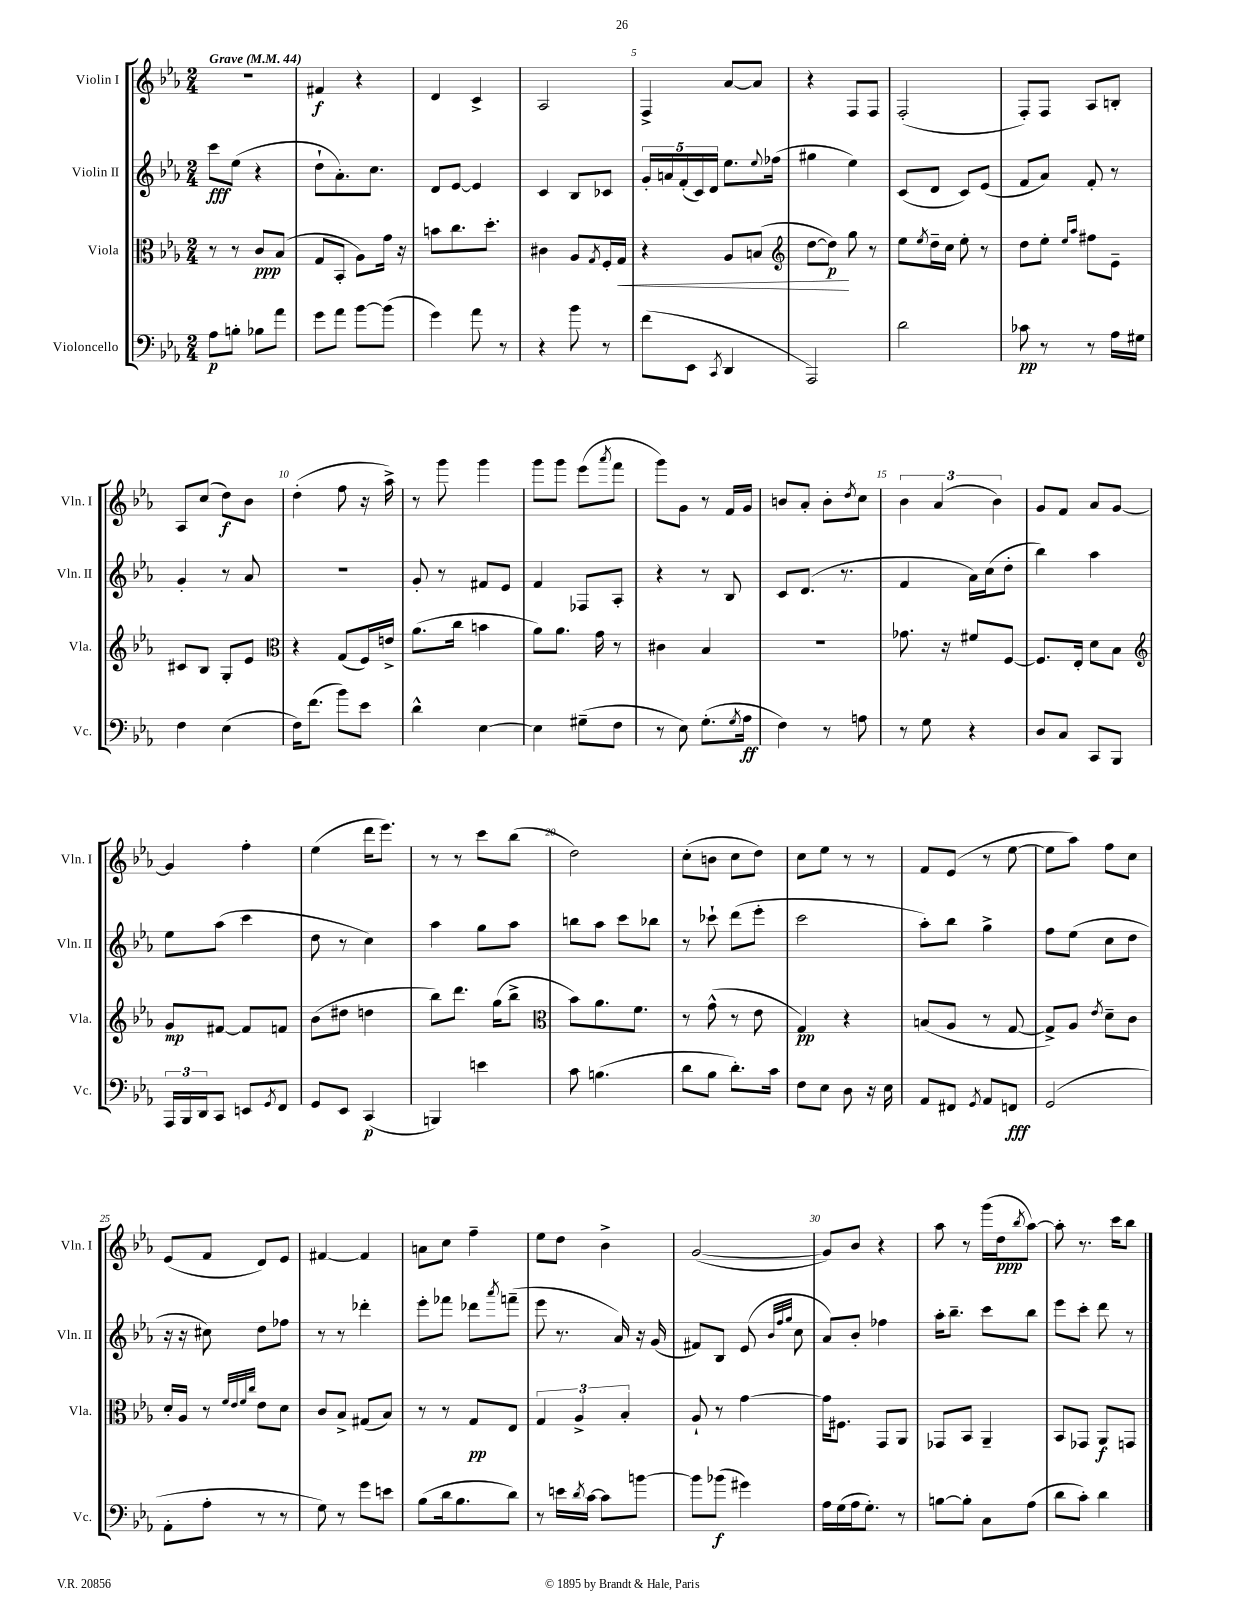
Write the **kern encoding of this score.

**kern	**kern	**kern	**kern
*staff4	*staff3	*staff2	*staff1
*clefF4	*clefC3	*clefG2	*clefG2
*k[b-e-a-]	*k[b-e-a-]	*k[b-e-a-]	*k[b-e-a-]
*M2/4	*M2/4	*M2/4	*M2/4
*MM44	*MM44	*MM44	*MM44
8A-\L	8r	8ccc\L	2r
8B'\J	8r	(8ee-\J	.
8B-\L	8c/L	4r	.
8a-\J	(8B-/J	.	.
=	=	=	=
8g\L	8G/L	8dd`\L	4f#/
8a-\J	8BB-'/J	8.a-'\)	.
[8b-\L	8A-\L)	.	4r
.	.	8.cc\J	.
(8b-\]J	16g\Jk	.	.
.	16r	.	.
=	=	=	=
4g\)	8b\L	8d/L	4d/
.	8.cc\	[8e-/J	.
8a-\	.	4e-/]	4c^/
.	8.dd'\J	.	.
8r	.	.	.
=	=	=	=
4r	4c#\	4c/	2A-/
8b-\	8A-/L	8B-/L	.
.	8qG/	.	.
8r	16F'/L	8c-/J	.
.	16G/JJ	.	.
=	=	=	=
(8f\L	4r	20g'/LL	4F^/
.	.	20a/	.
.	.	(20f'/	.
8EE-\J	.	.	.
.	.	20c/)	.
.	.	20d/JJ	.
8qCC/	.	.	.
4DD/	8A-/L	8.ee-\L	[8a-/L
.	(8B/J	.	8a-/]J
.	.	8qqee-/	.
.	.	(16ff-\Jk	.
=	=	=	=
*	*clefG2	*	*
2AAA-/)	[8dd\L	4gg#\	4r
.	8dd\]J)	.	.
.	8gg\	4ee-\)	8F/L
.	8r	.	8F/J
=	=	=	=
2d\	8ee-\L	(8c/L	(2F'/
.	8qee-/	.	.
.	16dd~\L	8d/J	.
.	16cc\JJ	.	.
.	8ee-'\	8c/L)	.
.	8r	(8e-/J	.
=	=	=	=
8c-\	8dd\L	8f/L	8F'/L)
8r	8ee-'\J	8a-/J)	8F/J
.	16qqee-/LL	.	.
.	16qqaa-/JJ	.	.
8r	8ff#\L	8f'/	8A-/L
16A-\LL	8e-~\J	8r	8B'/J
16G#\JJ	.	.	.
=	=	=	=
4F\	8c#/L	4g'/	8A-/L
.	8B-/J	.	(8cc/J
(4E-\	8G'/L	8r	8dd\L)
.	8e-/J	8a-/	8b-\J
=	=	=	=
*	*clefC3	*	*
16F\LK)	4r	2r	(4dd'\
(8.f\J	.	.	.
8b-\L)	(8G/L	.	8ff\
8e-\J	16F/L)	.	16r
.	16e^/JJ	.	16aa-^\)
=	=	=	=
4d^^\	(8.a-\L	8g'/	8r
.	.	8r	8ggg\
.	16cc\Jk	.	.
[4E-\	4b\	8f#/L	4ggg\
.	.	8e-/J	.
=	=	=	=
4E-\]	8a-\L)	4f/	8ggg\L
.	8.a-\J	.	8ggg\J
(8G#~\L	.	8F-/L	(8eee-\L
.	16g\	.	.
.	.	.	8qaaa-/
8F\J	8r	8A-'/J	8fff\J
=	=	=	=
8r	4c#\	4r	8ggg\L)
8E-\)	.	.	8g\J
(8.G'\L	4B-/	8r	8r
.	.	8B-/	16f/LL
8qG/	.	.	.
16A-\Jk	.	.	16g/JJ
=	=	=	=
4F\)	2r	8c/L	8b/L
.	.	(8.d/J	8a-'/J
8r	.	.	8b'\L
.	.	8.r	.
.	.	.	8qdd/
8A\	.	.	8cc\J
=	=	=	=
8r	8.g-\	4f/	6b-\
8G\	.	.	.
.	.	.	(6a-/
.	16r	.	.
4r	8f#/L	16a-\LL)	.
.	.	(16cc\J	.
.	.	.	6b-\)
.	[8F/J	8dd'\J	.
=	=	=	=
8D/L	8.F/]L	4bb-\)	8g/L
8C/J	.	.	8f/J
.	16E-'/Jk	.	.
8CC/L	8d\L	4aa-\	8a-/L
8BBB-/J	8B-\J	.	[8g/J
=	=	=	=
*	*clefG2	*	*
24AAA-/LL	8g/L	8ee-\L	4g/]
24BBB-/	.	.	.
24DD/J	.	.	.
8CC/J	[8f#/J	(8aa-\J	.
8EE/L	8f#/]L	4ccc\	4ff'\
8qGG/	.	.	.
8FF/J	8f/J	.	.
=	=	=	=
8GG/L	(8b-\L	8dd\	(4ee-\
8EE-/J	8dd#\J	8r	.
(4CC/	4dd\	4cc\)	16ddd\LK
.	.	.	8.eee-\J)
=	=	=	=
4BBB/)	8bb-\L)	4aa-\	8r
.	8.ddd\J	.	8r
4e\	.	8gg\L	8ccc\L
.	(16gg\LK	.	.
.	8bb-^\J	8aa-\J	(8bb-\J
=	=	=	=
*	*clefC3	*	*
8c\	8b-\L)	8bb\L	2dd\)
(4.B\	8.a-\	8aa-\J	.
.	.	8ccc\L	.
.	8.f\J	.	.
.	.	8bb-\J	.
=	=	=	=
8d\L	8r	8r	(8cc'\L
8B-\J	(8g^^\	8ccc-`\	8b\J
8.d'\L)	8r	(8ddd\L	8cc\L
.	8e-\	8eee-'\J	8dd\J)
16c\Jk	.	.	.
=	=	=	=
8F\L	4G/)	2ccc\	8cc\L
8E-\J	.	.	8ee-\J
8D\	4r	.	8r
16r	.	.	8r
16E-\	.	.	.
=	=	=	=
8AA-/L	(8B/L	8aa-'\L)	8f/L
8FF#/J	8A-/J	8bb-\J	(8e-/J
8qGG/	.	.	.
8AA-/L	8r	4gg^\	8r
8FF/J	[8G/	.	[8ee-\
=	=	=	=
(2GG/	8G^/]L)	8ff\L	8ee-\]L
.	8A-/J	(8ee-\J	8aa-\J)
.	8qe-/	.	.
.	8d~\L	8cc\L	8ff\L
.	8c\J	8dd\J	8cc\J
=	=	=	=
8AA-'\L	16d'/LL	16r	(8e-/L
.	16A-/JJ	16r	.
8A-'\J	8r	8cc#\)	8f/J
.	32qqf/LLL	.	.
.	32qqe-/	.	.
.	32qqf/	.	.
.	32qqcc/JJJ	.	.
8r	8e-\L	8dd\L	8d/L)
8r	8d\J	8ff-\J	8e-/J
=	=	=	=
8G\)	8c/L	8r	[4f#/
8r	8B-^/J	8r	.
8g\L	(8G#/L	4ddd-'\	4f#/]
8e\J	8B-/J)	.	.
=	=	=	=
(8B-\L	8r	8eee-'\L	8a\L
16d\k	8r	8fff-\J	8cc\J
8.B-\	.	.	.
.	8G/L	8ddd-\L	4ff~\
.	.	8qaaa-/	.
8d\J)	8E-/J	(8fff~\J	.
=	=	=	=
8r	6G/	8eee-\	8ee-\L
16e\LL	.	8.r	8dd\J
.	6A-^/	.	.
8qd/	.	.	.
[16c\JJ	.	.	.
8c\]L	.	.	4b-^\
.	.	16a-/)	.
.	6B-'/	.	.
[8b\J	.	16r	.
.	.	(16g/	.
=	=	=	=
8b\]L	8A-`/	8f#/L)	([2g/
(8b-\J	8r	8B-/J	.
4g#\)	[4g\	(8e-/	.
.	.	32qqb-/LLL	.
.	.	32qqff/	.
.	.	32qqgg/JJJ	.
.	.	8cc\	.
=	=	=	=
16A-\LL	16g\]LK	8a-/L)	8g/]L)
(16G\	8.F#\J	.	.
16A-\J	.	8b-'/J	8b-/J
8.G'\J)	.	.	.
.	8GG/L	4ff-\	4r
8r	8AA-/J	.	.
=	=	=	=
[8B\L	8GG-/L	16aa-'\LK	8aa-\
.	.	8.bb-~\J	.
8B'\]J	8BB-/J	.	8r
8C\L	4AA-~/	8ccc\L	(16ggg\LL
.	.	.	16dd\J
.	.	.	8qbb-/
(8A-\J	.	8bb-\J	[8aa-\J)
=	=	=	=
8d\L	8BB-/L	8eee-\L	8aa-'\]
8c'\J)	8GG-/J	8ccc'\J	8.r
4d\	8AA-/L	8ddd\	.
.	.	.	16ccc\LK
.	8GG/J	8r	8bb-\J
==	==	==	==
*-	*-	*-	*-
